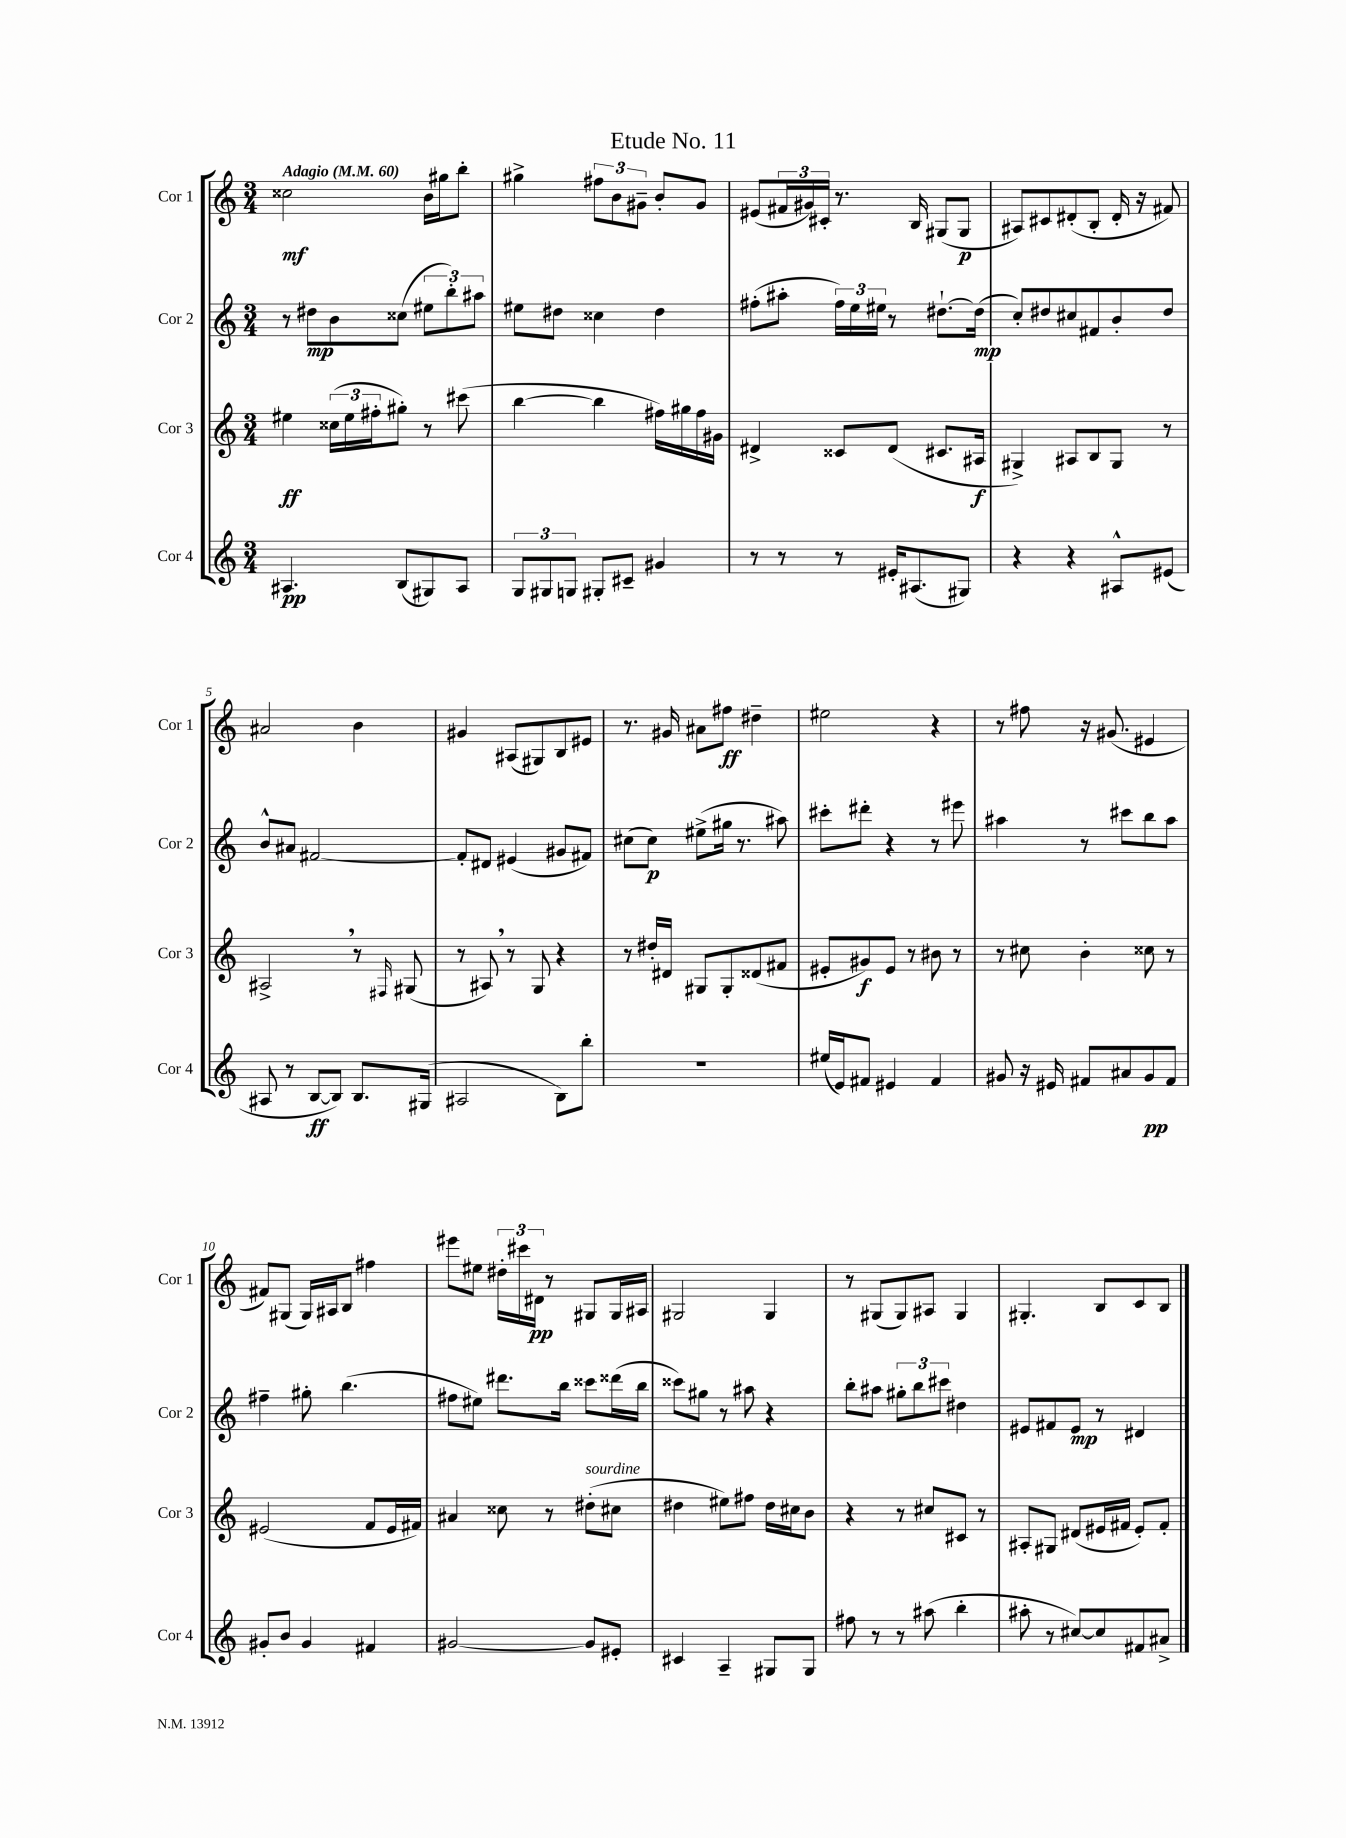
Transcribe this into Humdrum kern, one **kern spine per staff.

**kern	**kern	**kern	**kern
*staff4	*staff3	*staff2	*staff1
*clefG2	*clefG2	*clefG2	*clefG2
*k[]	*k[]	*k[]	*k[]
*M3/4	*M3/4	*M3/4	*M3/4
*MM60	*MM60	*MM60	*MM60
4.A#	4ee#	8r	2cc##
.	.	8dd#	.
.	(24cc##	8b	.
.	24ee#	.	.
.	24ff#'	.	.
(8B	8gg#')	(8cc##	.
8G#)	8r	12ee#	16b
.	.	.	16gg#
.	.	12bb')	.
8A#	(8ccc#	.	8bb'
.	.	12aa#	.
=	=	=	=
12G	[4bb	8ee#	4gg#^
12G#	.	.	.
.	.	8dd#	.
12G	.	.	.
8G#'	4bb]	4cc##	12ff#
.	.	.	12b
8c#~	.	.	.
.	.	.	12g#~
4g#	16ff#)	4dd#	8b'
.	16gg#	.	.
.	16ff#	.	8g#
.	16g#	.	.
=	=	=	=
8r	4d#^	(8ff#'	(8e#
8r	.	8aa#'	24f#
.	.	.	24g#)
.	.	.	24c#'
8r	8c##	24ff#)	8.r
.	.	24ee	.
.	.	24ee#	.
16e#'	(8d#	8r	.
(8.A#	.	.	16B
.	8.c#	[8.dd#`	(8G#
8G#)	.	.	8G#
.	16A#	(16dd#]	.
=	=	=	=
4r	4G#^)	8cc')	8A#)
.	.	8dd#	8c#
4r	8A#	8cc#	(8d#'
.	8B	8f#	8B'
8A#^^	8G#	8b'	16d#'
.	.	.	16r
(8e#	8r	8dd#	8f#)
=	=	=	=
8A#	2A#^	8b^^	2a#
8r	.	8a#	.
[8B	.	[2f#	.
8B])	.	.	.
8.B	8r	.	4b
.	16qqF#	.	.
.	(8G#	.	.
(16G#	.	.	.
=	=	=	=
2A#	8r	8f#']	4g#
.	8A#)	8d#	.
.	8r	(4e#	(8A#
.	8G	.	8G#)
8B)	4r	8g#	8B
8bb'	.	8f#)	8e#
=	=	=	=
2.r	8r	(8cc#	8.r
.	16dd#'	8cc#)	.
.	16d#	.	16g#
.	8G#	(8ee#^	8a#
.	8G#'	16gg#	8ff#
.	.	8.r	.
.	(8d##	.	4dd#~
.	8f#	8aa#)	.
=	=	=	=
(16ee#	8e#'	8ccc#'	2ee#
16e)	.	.	.
8f#	8g#)	8ddd#'	.
4e#	8e#	4r	.
.	8r	.	.
4f#	8b#	8r	4r
.	8r	8eee#	.
=	=	=	=
8g#	8r	4aa#	8r
16r	8cc#	.	8ff#
16e#	.	.	.
8f#	4b'	8r	16r
.	.	.	(8.g#
8a#	.	8ccc#	.
8g#	8cc##	8bb	4e#
8f#	8r	8aa#	.
=	=	=	=
8g#'	(2e#	4ff#~	8f#)
8b	.	.	(8G#
4g#	.	8gg#'	16G#)
.	.	.	16A#
.	.	(4.bb	8B
4f#	8f	.	4ff#
.	16e#	.	.
.	16f#)	.	.
=	=	=	=
[2g#	4a#	8ff#	8eee#
.	.	8ee#)	8ee#
.	8cc##	8.ddd#	24dd#'
.	.	.	24ccc#
.	.	.	24d#
.	8r	.	8r
.	.	16bb	.
8g#]	(8dd#'	8ccc##	8G#
8e#'	8cc#	(16ddd##	16G#
.	.	16bb	16A#
=	=	=	=
4c#	4dd#	8ccc##)	2G#
.	.	8gg#	.
4A~	8ee#)	8r	.
.	8ff#	8aa#	.
8G#	16dd#	4r	4G#
.	16cc#	.	.
8G#	8b	.	.
=	=	=	=
8ff#	4r	8bb'	8r
8r	.	8aa#	(8G#
8r	8r	12gg#'	8G#)
.	.	12bb	.
(8aa#	8cc#	.	8A#
.	.	12ccc#	.
4bb'	8c#	4dd#	4G#
.	8r	.	.
=	=	=	=
8aa#'	8A#'	8e#	4.G#'
8r	8G#	8f#	.
[8cc#)	(8d#	8e#	.
8cc#]	16e#	8r	8B
.	16f#	.	.
8f#	8e#')	4d#	8c
8a#^	8f#'	.	8B
==	==	==	==
*-	*-	*-	*-
